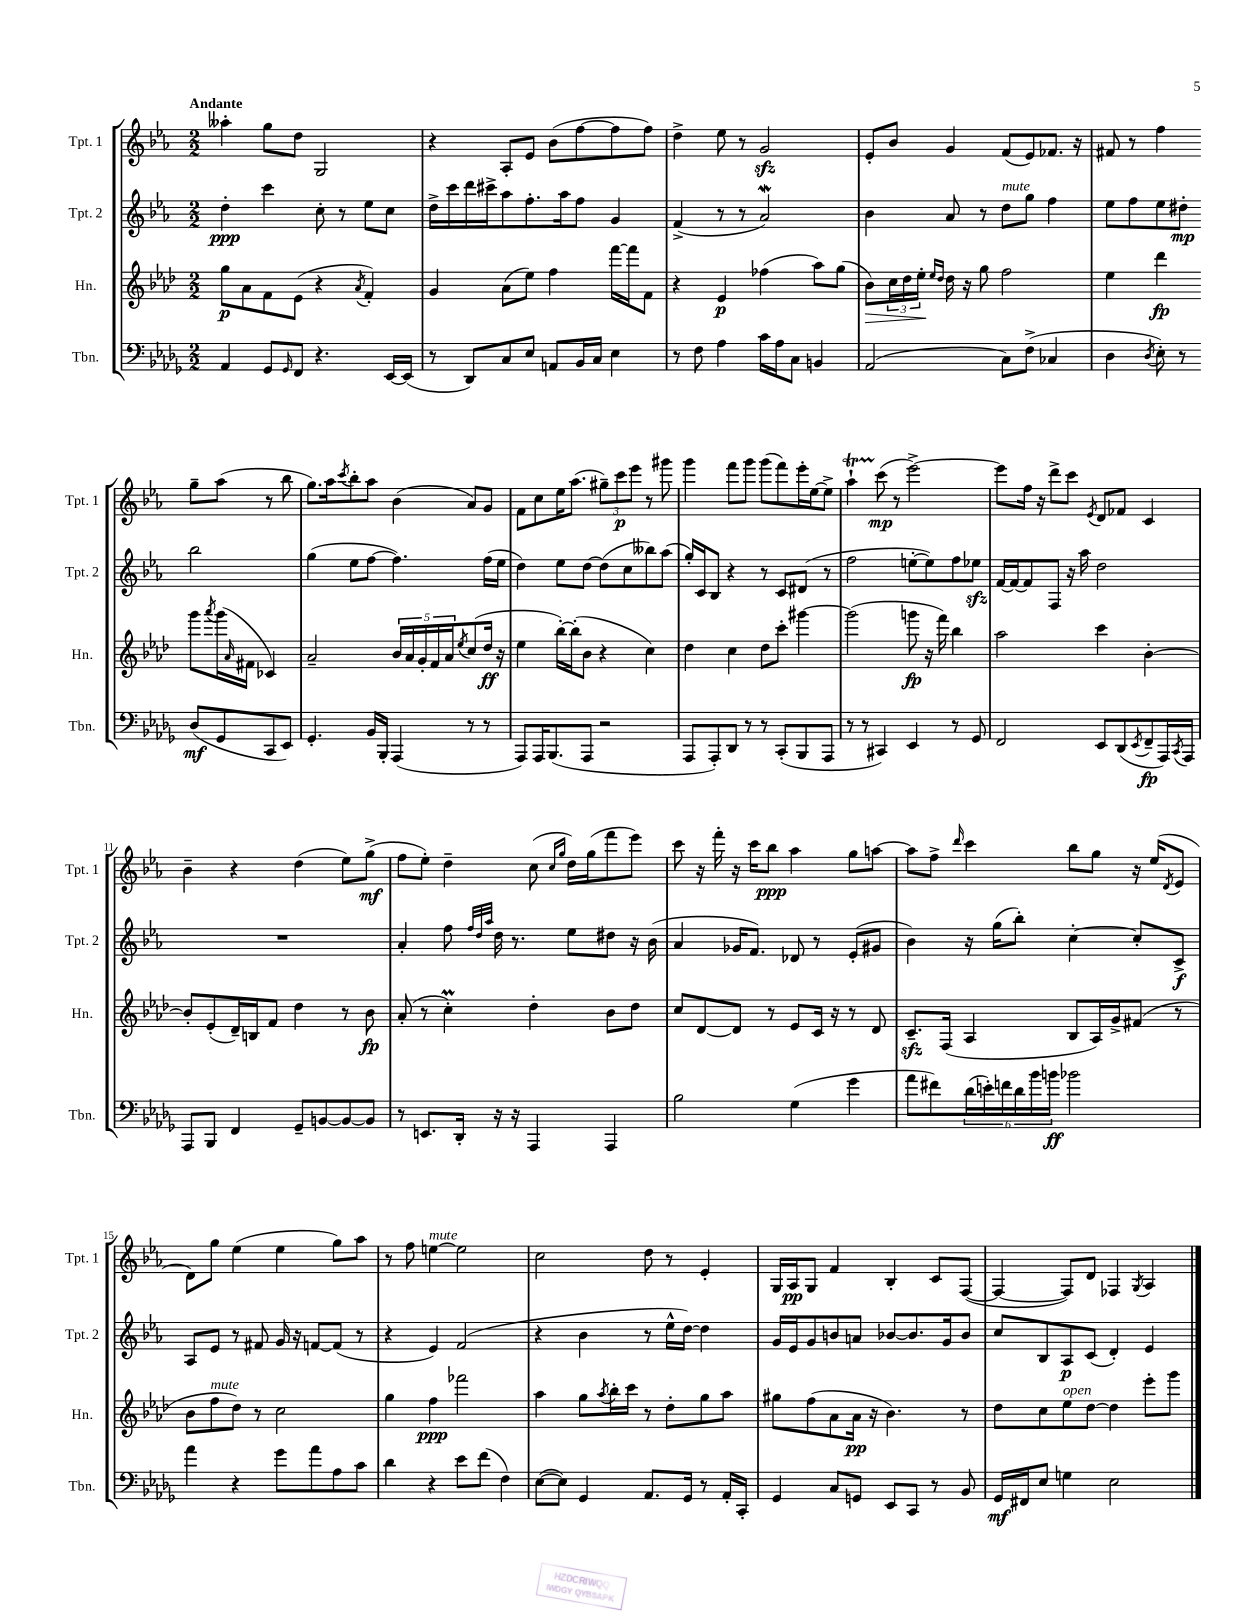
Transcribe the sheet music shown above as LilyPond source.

<<
\new StaffGroup <<
\new Staff = "s0" \with { instrumentName = "Tpt. 1" shortInstrumentName = "Tpt. 1" } {
    \clef treble \key ees \major \numericTimeSignature \time 2/2 \tempo "Andante"
    aeses''4-. g''8 d''8 g2 |
    r4 aes8-. ees'8 bes'8( f''8~ f''8 f''8) |
    d''4-> ees''8 r8 g'2\sfz |
    ees'8-. bes'8 g'4 f'8( ees'8) fes'8. r16 |
    fis'8 r8 f''4 g''8-- aes''8( r8 bes''8 |
    g''8.) aes''16 \acciaccatura { c'''8 } bes''8-. aes''8 bes'4( aes'8) g'8 |
    f'8 c''8 ees''16 aes''8.( \tuplet 3/2 { gis''8--) c'''8\p ees'''8 } r8 gis'''8 |
    g'''4 f'''8 g'''8 g'''8( f'''8) ees'''16-. ees''16~ ees''8-> |
    aes''4-!\startTrillSpan c'''8\stopTrillSpan\mp( r8 ees'''2~->) |
    ees'''8 f''16 r16 d'''8-> c'''8 \acciaccatura { ees'8 } d'8 fes'8 c'4 |
    bes'4-- r4 d''4( ees''8) g''8->\mf( |
    f''8 ees''8-.) d''4-- c''8( \grace { c''16 g''16 } d''16) g''16( f'''8 ees'''8) |
    c'''8 r16 f'''16-. r16 c'''16 bes''8\ppp aes''4 g''8 a''8~ |
    a''8 f''8-> \grace { d'''16 } c'''4 bes''8 g''8 r16 ees''16( \acciaccatura { d'8 } ees'8 |
    d'8) g''8 ees''4( ees''4 g''8) aes''8 |
    r8 f''8 e''4~^\markup { \italic "mute" } e''2 |
    c''2 d''8 r8 ees'4-. |
    g16 aes16\pp g8 f'4 bes4-. c'8 f8~( |
    f4~ f8) d'8 fes4 \acciaccatura { g8 } aes4 \bar "|." |
}
\new Staff = "s1" \with { instrumentName = "Tpt. 2" shortInstrumentName = "Tpt. 2" } {
    \clef treble \key ees \major \numericTimeSignature \time 2/2
    d''4-.\ppp c'''4 c''8-. r8 ees''8 c''8 |
    d''16-> c'''16 d'''16 cis'''16-> aes''8 f''8.-. aes''16 f''8 g'4 |
    f'4->( r8 r8 aes'2\mordent) |
    bes'4 aes'8 r8 d''8^\markup { \italic "mute" } g''8 f''4 |
    ees''8 f''8 ees''8 dis''8-.\mp bes''2 |
    g''4( ees''8 f''8~ f''4.) f''16( ees''16 |
    d''4) ees''8 d''8~ d''8( c''8 beses''8) aes''8( |
    g''16-.) c'16 bes8 r4 r8 c'8 dis'8( r8 |
    f''2 e''8~-. e''8) f''8 ees''8\sfz |
    f'16~ f'16~ f'8 f8 r16 aes''16 d''2 |
    R1 |
    aes'4-. f''8 \grace { f''32 d''32 aes''32 } d''16 r8. ees''8 dis''8 r16 bes'16( |
    aes'4 ges'16 f'8.) des'8 r8 ees'8-.( gis'8 |
    bes'4) r16 g''16( bes''8-.) c''4~-. c''8-. c'8->\f |
    aes8 ees'8 r8 fis'8 g'16 r16 f'8~ f'8( r8 |
    r4 ees'4) f'2( |
    r4 bes'4 r8 ees''16-^ d''16~) d''4 |
    g'16 ees'16 g'8 b'8 a'8 bes'8~ bes'8. g'16 bes'8 |
    c''8 bes8 aes8\p c'8( d'4-.) ees'4 \bar "|." |
}
\new Staff = "s2" \with { instrumentName = "Hn." shortInstrumentName = "Hn." } {
    \clef treble \key aes \major \numericTimeSignature \time 2/2
    g''8\p aes'8 f'8 ees'8( r4 \acciaccatura { aes'8 } f'4-.) |
    g'4 aes'8( ees''8) f''4 f'''16~ f'''16 f'8 |
    r4 ees'4\p fes''4( aes''8) g''8( |
    bes'8\>) \tuplet 3/2 { c''16 des''16 ees''16-.\! } \grace { ees''16 des''16 } des''16 r16 g''8 f''2 |
    ees''4 des'''4\fp g'''8 \acciaccatura { aes'''8 } g'''16( \grace { aes'16 } fis'16 ces'4) |
    aes'2-- \tuplet 5/4 { bes'16 aes'16 g'16-. f'16 aes'16 } \acciaccatura { ees''8 } c''8( des''16\ff r16 |
    ees''4 bes''16~-.) bes''16-.( bes'8 r4 c''4) |
    des''4 c''4 des''8 c'''8-. gis'''4~ |
    gis'''2( g'''8\fp r16 f'''16) bes''4 |
    aes''2 c'''4 bes'4~-. |
    bes'8-. ees'8-.( des'16--) b16 f'8 des''4 r8 bes'8\fp |
    aes'8-.( r8 c''4-.\prall) des''4-. bes'8 des''8 |
    c''8 des'8~ des'8 r8 ees'8 c'16 r16 r8 des'8 |
    c'8.--\sfz f16( aes4 bes8 aes16) g'16-> fis'8( r8 |
    bes'8 f''8^\markup { \italic "mute" } des''8) r8 c''2 |
    g''4 f''4\ppp fes'''2 |
    aes''4 g''8 \acciaccatura { aes''8 } bes''16-. c'''16 r8 des''8-. g''8 aes''8 |
    gis''8 f''8( aes'8 aes'16\pp r16 bes'4.) r8 |
    des''8 c''8 ees''8^\markup { \italic "open" } des''8~ des''4 ees'''8-. g'''8 \bar "|." |
}
\new Staff = "s3" \with { instrumentName = "Tbn." shortInstrumentName = "Tbn." } {
    \clef bass \key des \major \numericTimeSignature \time 2/2
    aes,4 ges,8 \grace { ges,16 } f,8 r4. ees,16~ ees,16( |
    r8 des,8) c8 ees8 a,8 bes,16 c16 ees4 |
    r8 f8 aes4 c'16 aes16 c8 b,4 |
    aes,2( c8) f8->( ces4 |
    des4 \acciaccatura { des8 } ees8-.) r8 des8\mf( ges,8 c,8 ees,8) |
    ges,4.-. bes,16 bes,,16-. aes,,4( r8 r8 |
    aes,,8) aes,,16 bes,,8.( aes,,8 r2 |
    aes,,8 aes,,8-.) des,8 r8 r8 c,8-.( bes,,8 aes,,8 |
    r8 r8 cis,4) ees,4 r8 ges,8 |
    f,2 ees,8 des,8( \acciaccatura { ees,8 } f,8--\fp aes,,16) \acciaccatura { c,8 } aes,,16 |
    aes,,8 bes,,8 f,4 ges,8-- b,8~ b,8~ b,8 |
    r8 e,8. des,16-. r16 r16 aes,,4 aes,,4 |
    bes2 ges4( ges'4 |
    aes'8 fis'8) \tuplet 6/4 { des'16( e'16-.) f'16 des'16 bes'16 b'16\ff } bes'2 |
    aes'4 r4 ges'8 aes'8 aes8 c'8 |
    des'4 r4 ees'8 f'8( f4) |
    ees8~( ees8) ges,4 aes,8. ges,16 r8 aes,16-. c,16-. |
    ges,4 c8 g,8 ees,8 c,8 r8 bes,8 |
    ges,16\mf fis,16 ees8 g4 ees2 \bar "|." |
}
>>
>>
